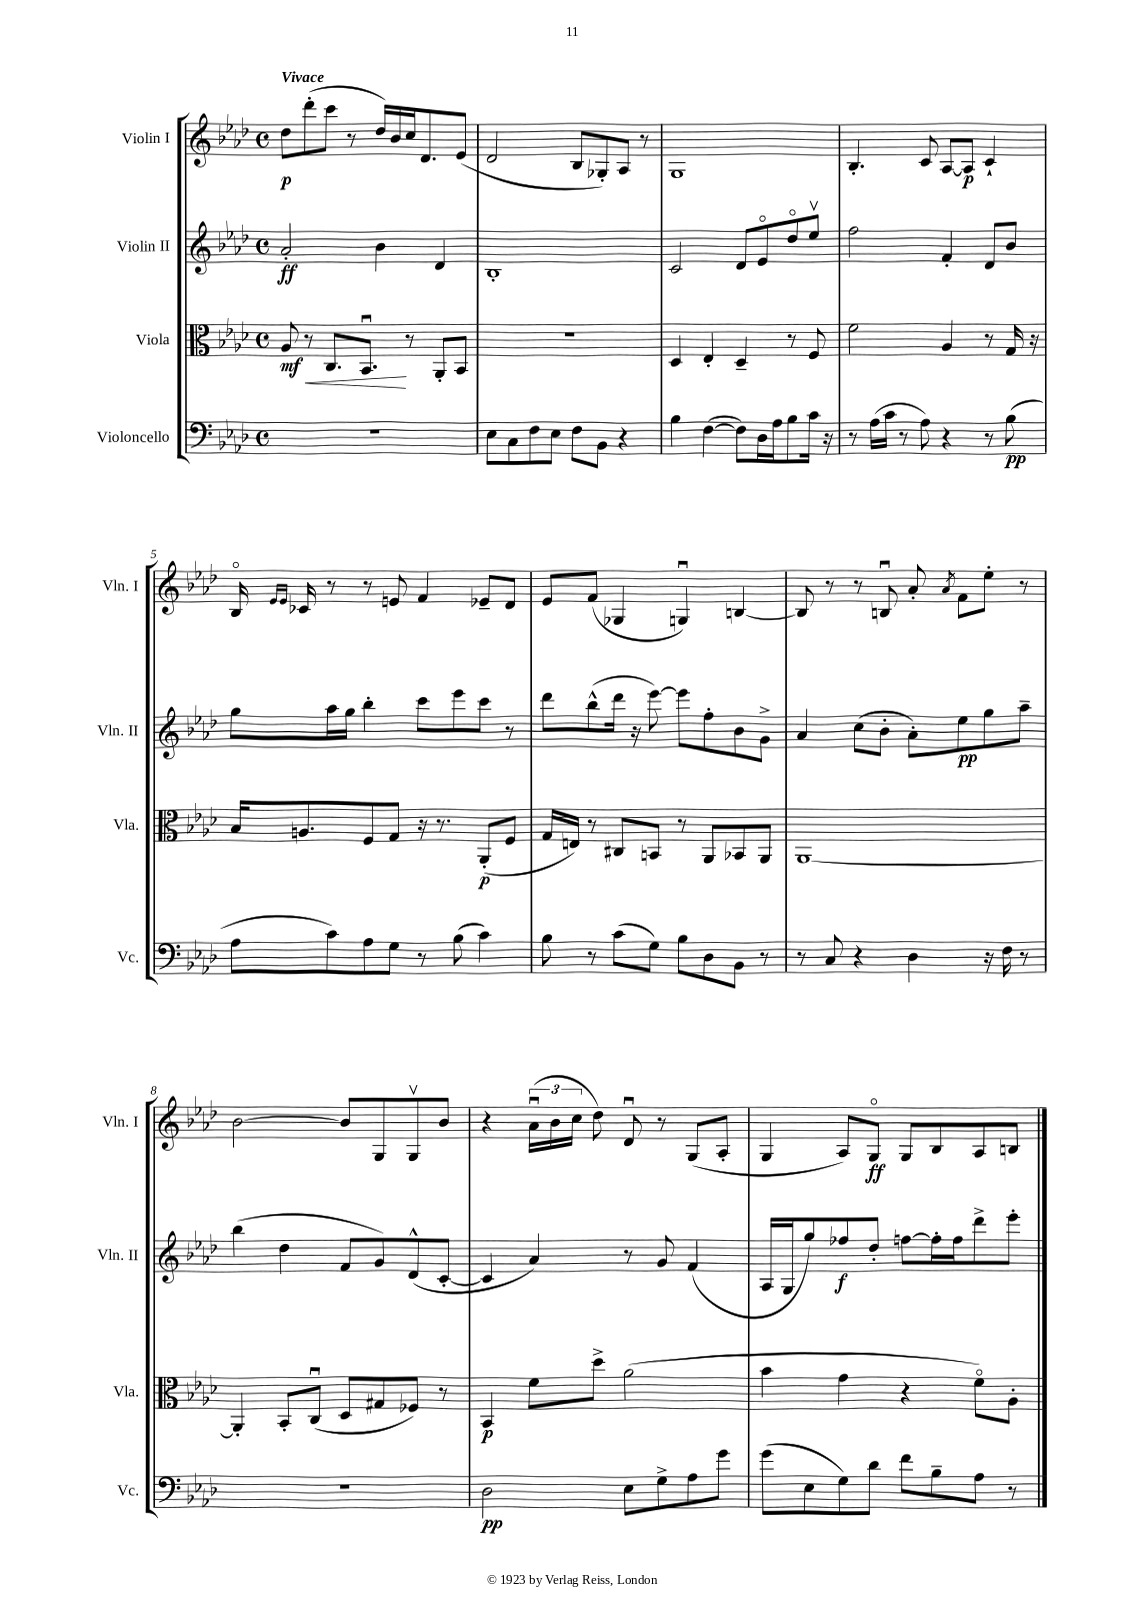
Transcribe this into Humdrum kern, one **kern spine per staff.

**kern	**kern	**kern	**kern
*staff4	*staff3	*staff2	*staff1
*clefF4	*clefC3	*clefG2	*clefG2
*k[b-e-a-d-]	*k[b-e-a-d-]	*k[b-e-a-d-]	*k[b-e-a-d-]
*M4/4	*M4/4	*M4/4	*M4/4
*met(c)	*met(c)	*met(c)	*met(c)
1r	8A-	2a-'	8dd-
.	8r	.	(8ddd-'
.	8.C	.	8ccc
.	.	.	8r
.	8.BB-u	.	.
.	.	4b-	16dd-)
.	.	.	16b-
.	8r	.	16cc
.	.	.	8.d-
.	8AA-'	4d-	.
.	8BB-	.	(8e-
=	=	=	=
8E-	1r	1B-'	2d-
8C	.	.	.
8F	.	.	.
8E-	.	.	.
8F	.	.	8B-
8BB-	.	.	8G-')
4r	.	.	8A-
.	.	.	8r
=	=	=	=
4B-	4D-	2c	1G
([4F	4E-'	.	.
8F])	4D-~	8d-	.
16D-	.	8e-o	.
16A-	.	.	.
8B-	8r	8dd-o	.
16c	8F	8ee-v	.
16r	.	.	.
=	=	=	=
8r	2f	2ff	4.B-'
(16A-	.	.	.
16c	.	.	.
8r	.	.	.
8A-)	.	.	8c
4r	4A-	4f'	[8A-
.	.	.	8A-]
8r	8r	8d-	4c`
(8B-	16G	8b-	.
.	16r	.	.
=	=	=	=
8A-	16B-	8gg	16B-o
.	.	.	16qqe-
.	.	.	16qqe-
.	8.A	.	16c-
8c)	.	16aa-	8r
.	.	16gg	.
8A-	8F	4bb-'	8r
8G	8G	.	8e
8r	16r	8ccc	4f
.	8.r	.	.
(8B-	.	8eee-	.
4c)	(8AA-'	8ccc	8e-~
.	8F	8r	8d-
=	=	=	=
8B-	16G	8ddd-	8e-
.	16E)	.	.
8r	8r	(8bb-^^	(8f
(8c	8C#	16ddd-	4G-
.	.	16r	.
8G)	8BB	[8eee-)	.
8B-	8r	8eee-]	4Gu)
8D-	8AA-	8ff'	.
8BB-	8BB-	8b-	[4B
8r	8AA-	8g^	.
=	=	=	=
8r	[1AA-	4a-	8B]
8C	.	.	8r
4r	.	(8cc	8r
.	.	8b-'	8Bu
4D-	.	8a-')	8a-'
.	.	.	8qa-
.	.	8ee-	8f
16r	.	8gg	8ee-'
16F	.	.	.
8r	.	8aa-~	8r
=	=	=	=
1r	4AA-']	(4bb-	[2b-
.	8BB-'	4dd-	.
.	(8Cu	.	.
.	8D-	8f	8b-]
.	8G#	8g)	8G
.	8F-)	(8d-^^	8Gv
.	8r	[8c'	8b-
=	=	=	=
2D-	4BB-	4c]	4r
.	8f	4a-)	(24a-u
.	.	.	24b-
.	.	.	24cc
.	8dd-^	.	8dd-)
8E-	(2a-	8r	8d-u
8G^	.	8g	8r
8A-	.	(4f	(8G
8g	.	.	8A-'
=	=	=	=
(8g	4b-	16A-	4G
.	.	16G	.
8E-	.	8gg)	.
8G)	4g	8ff-	8A-)
8d-	.	8dd-'	8Go
8f	4r	[8ff	8G
8B-~	.	16ff']	8B-
.	.	16ff	.
8A-	8fo)	8ddd-^	8A-
8r	8A-'	8eee-'	8B
==	==	==	==
*-	*-	*-	*-
